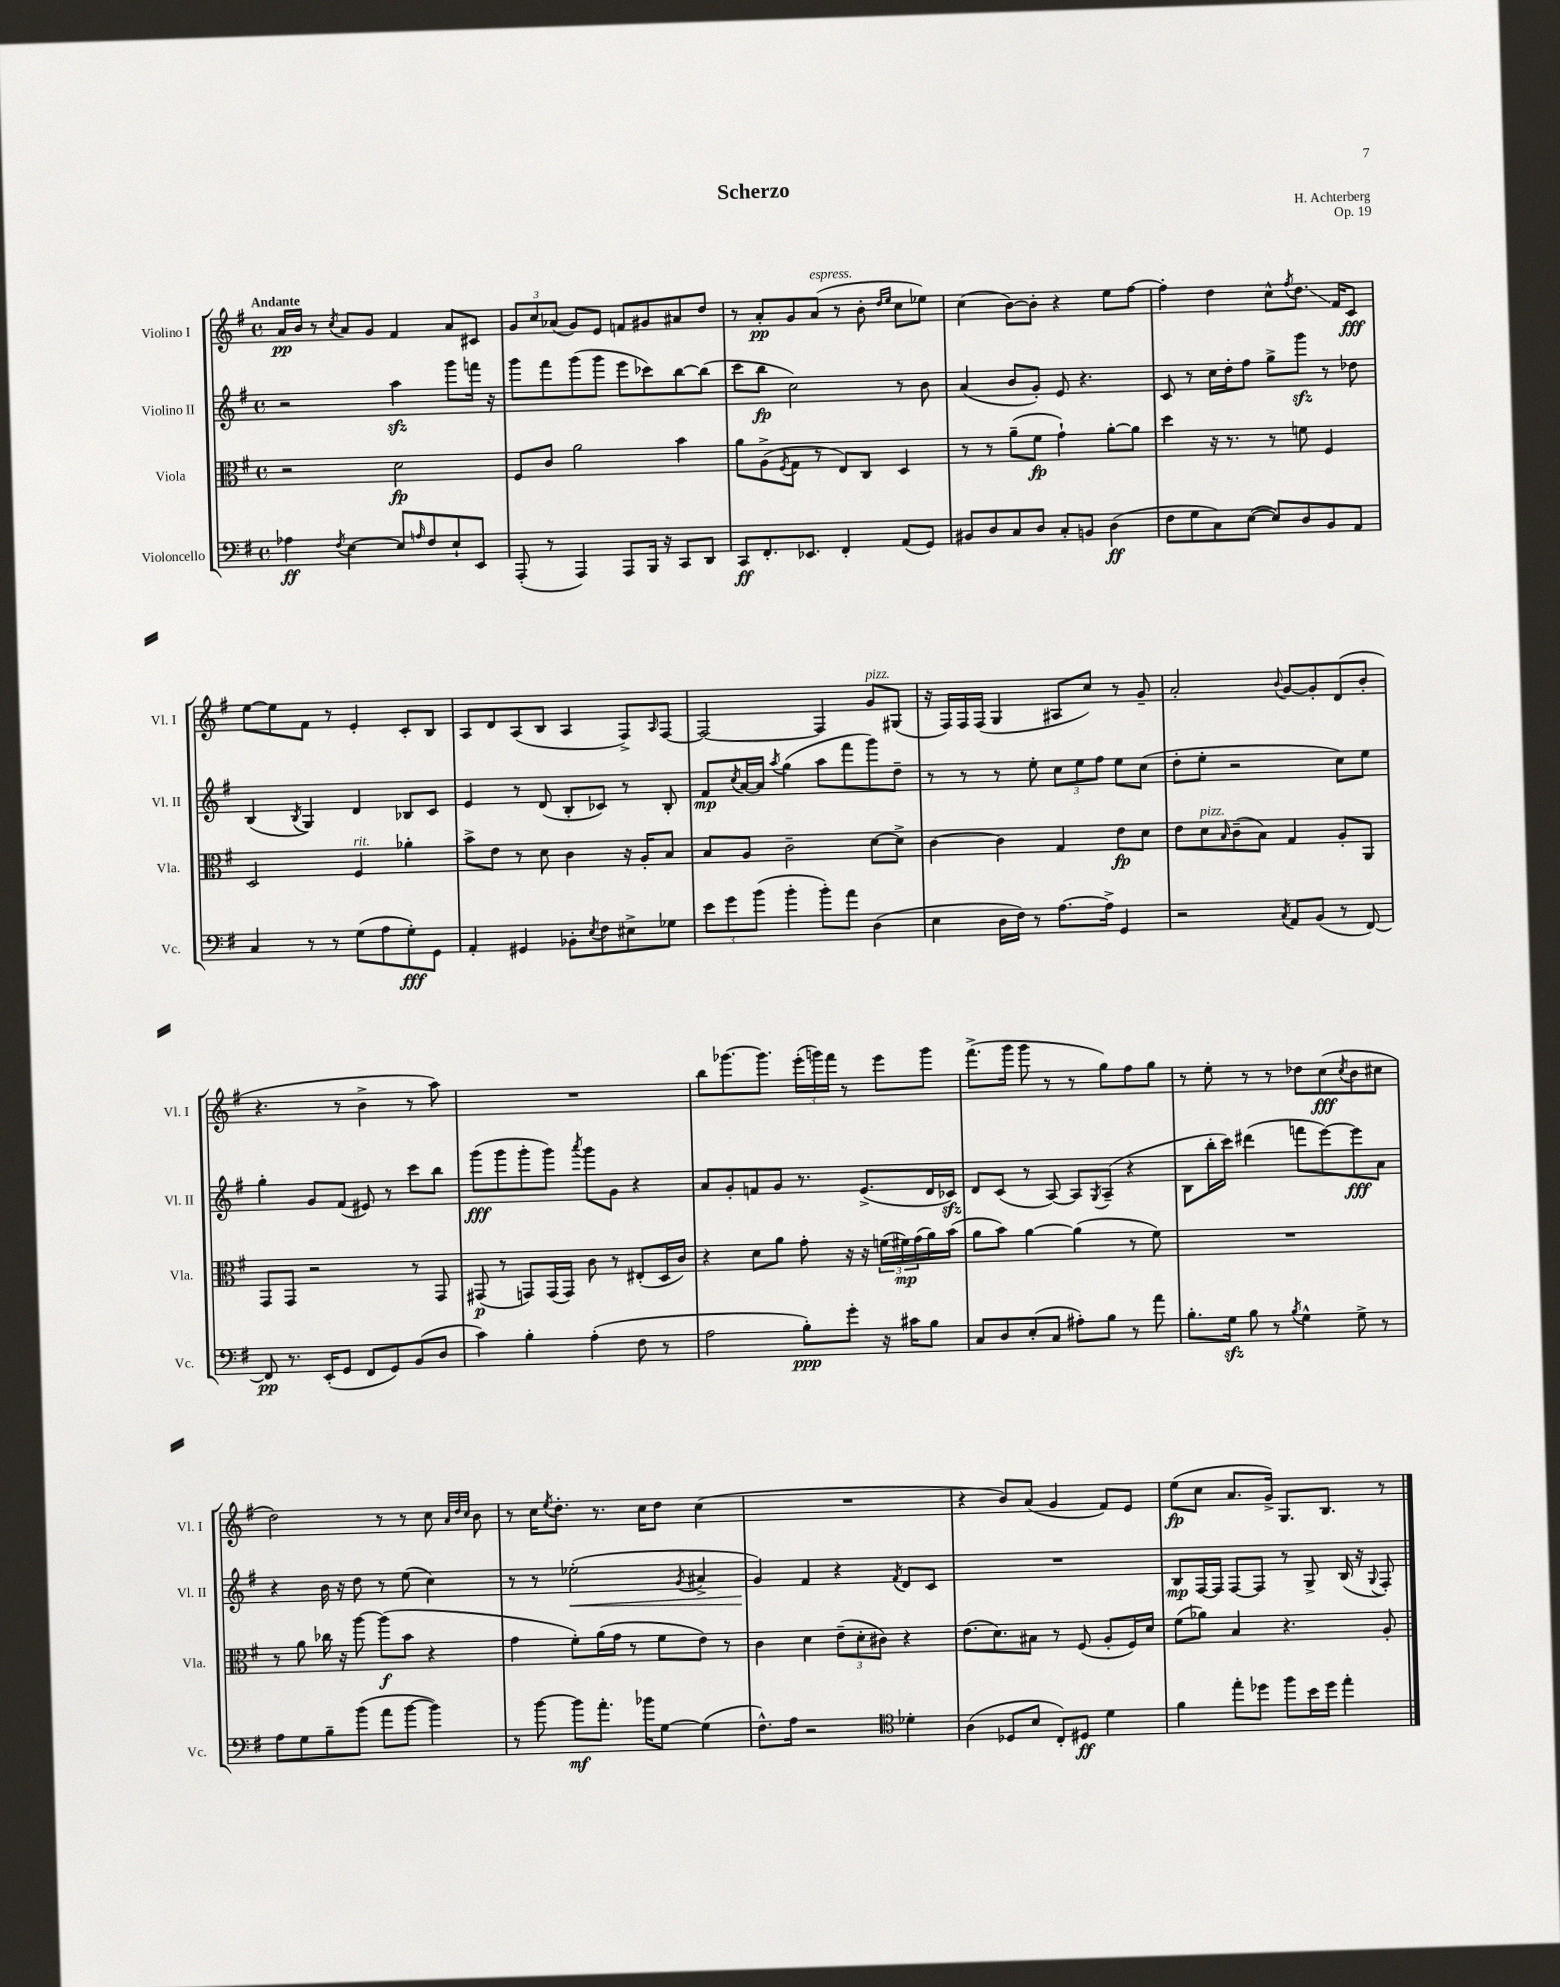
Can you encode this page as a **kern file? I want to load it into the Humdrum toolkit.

**kern	**kern	**kern	**kern
*staff4	*staff3	*staff2	*staff1
*clefF4	*clefC3	*clefG2	*clefG2
*k[f#]	*k[f#]	*k[f#]	*k[f#]
*M4/4	*M4/4	*M4/4	*M4/4
*met(c)	*met(c)	*met(c)	*met(c)
4A-	2r	2r	16a
.	.	.	16b
.	.	.	8r
8qF#	.	.	8qcc
[4E	.	.	8a
.	.	.	8g
8E]	2d	4aa	4f#
16qqA	.	.	.
8F#	.	.	.
8E`	.	8ggg	8a
8EE	.	16fff	8c#
.	.	16r	.
=	=	=	=
(8AAA'	8F#	8ggg	12g
.	.	.	12cc
8r	8c	8fff#	.
.	.	.	(12a-
4AAA)	2a	(8ggg	8g)
.	.	8ggg	8e
8AAA	.	8eee	8f
16BBB	.	8ccc-)	8g#
16r	.	.	.
8CC	4b	[8bb	8a#
8DD	.	(8bb]	8dd
=	=	=	=
8CC	8a	8ccc	8r
8.FF#'	(8A^	8bb	8a'
.	8qF#	.	.
.	8G	2cc)	8g
8.EE-	.	.	.
.	8r	.	(8a
4FF#'	8E)	.	8r
.	8C	.	8b'
.	.	.	16qqdd
.	.	.	16qqee
(8AA	4D	8r	8cc
8GG)	.	8b	8ee-)
=	=	=	=
8BB#	8r	(4a	(4cc
8D	8r	.	.
8C	(8a~	8b	[8b)
8D	8f#	8g')	8b']
8C'	4g`)	8e	4r
8BB	.	4.r	.
(4D	[8a'	.	8ee
.	8a]	.	[8ff#
=	=	=	=
8F#	4dd	8c	4ff#']
8G	.	8r	.
8C)	16r	16cc	4dd
.	8.r	16dd'	.
([8E	.	8ff#	.
8E])	8r	8gg^	8cc^^
.	.	.	8qff#
8D	8f	8ggg	8.dd
8BB	4F#	8r	.
.	.	.	16f#
8AA	.	8dd-	8c
=	=	=	=
4C	2D	(4B	[8ee
.	.	.	8ee]
.	.	8qB	.
8r	.	4G)	8f#
8r	.	.	8r
(8G	4F#	4d	4e'
8A	.	.	.
8G')	4a-'	8B-	8c'
8GG	.	8c	8B
=	=	=	=
4AA'	8b^	4e	8A
.	8e	.	8d
4GG#	8r	8r	(8A
.	8d	(8d	8B
8BB-'	4c	8B'	4A
8qE	.	.	.
8F#	.	8c-)	.
8E#^	16r	8r	8F#^)
.	16A'	.	.
.	.	.	16qqA
8G-	8B	8B'	[8F#
=	=	=	=
12e	8B	8f#	2F#_
12g	.	.	.
.	.	8qcc	.
.	8A	[16a	.
(12b	.	.	.
.	.	16a]	.
.	.	8qaa	.
4b'	2c~	(4gg	.
8b')	.	8aa	4F#]
8a	.	8fff#	.
(4D	[8d	8ggg)	8g
.	8d^]	8dd~	(8G#
=	=	=	=
4E	[4c	8r	16r
.	.	.	16F#)
.	.	8r	16F#
.	.	.	(16F#
16D	4c]	8r	4G
16F#)	.	.	.
8r	.	8ee'	.
[8.A	4G	12cc	8A#
.	.	12ee	.
.	.	.	8cc)
.	.	12ff#	.
16A^]	.	.	.
4GG	8e	8ee	8r
.	8d	(8cc	8g~
=	=	=	=
2r	8e	8dd'	2a'
.	8d	8ee'	.
.	16qqB	.	.
.	(8c~	2r	.
.	8B)	.	.
8qC	.	.	8qqb
8AA	4G	.	[8g
(8BB	.	.	8g']
8r	8A'	8cc)	(8d
[8FF#)	8AA	8ee	8b'
=	=	=	=
8FF#]	8GG	4gg'	4.r
8.r	8GG	.	.
.	2r	8g	.
(16EE'	.	.	.
8GG	.	(8f#	8r
8FF#	.	8e#)	4b^
8GG)	.	8r	.
(8BB	8r	8ccc	8r
8D	8GG	8bb	8aa)
=	=	=	=
4c)	(8GG#	(8ggg	1r
.	8r	8ggg	.
4B'	8GG)	8ggg'	.
.	(16GG	8ggg)	.
.	16GG)	.	.
.	.	8qaaa	.
(4A'	8c	8ggg	.
.	8r	8g	.
8F#	(8E#'	4r	.
8r	16D	.	.
.	16c)	.	.
=	=	=	=
2A	4r	8a	8bb
.	.	8g'	[8.ggg-
.	8d	8f	.
.	.	.	8.ggg-]
.	8a	8g	.
8B')	8g'	8.r	(24eee'
.	.	.	24ggg)
.	.	.	24fff#
8g'	16r	.	8r
.	16r	(8.e^	.
16r	(24f	.	8eee
.	24f#)	.	.
16c#	.	.	.
.	(24g	.	.
8B	16a)	16d	8ggg
.	(16b	16c-)	.
=	=	=	=
8C	8a	8d	(8.fff#^
8D	8b)	(8c	.
.	.	.	16ggg
(8E'	[4a	8r	8ggg
8C	.	[8A)	8r
8A#')	(4a]	8A]	8r
.	.	8qG	.
8B	.	(8A~	8gg)
8r	8r	4r	8ff#
8a	8f#)	.	8gg
=	=	=	=
8.B'	1r	8B	8r
.	.	16bb'	8ee'
16G	.	16ccc)	.
8B	.	(4ddd#	8r
8r	.	.	8r
8qB	.	.	.
4G^^	.	8fff	8dd-
.	.	[8eee)	(8cc
.	.	.	8qcc
8G^	.	8eee]	8b
8r	.	8a	8cc#
=	=	=	=
8A	8r	4r	2dd)
8G	8a	.	.
8B~	16cc-	16b	.
.	16r	16r	.
(8b	[8aa	8dd	.
8a	(8aa]	8r	8r
[8b	8b	(8ee	8r
4b])	4r	4cc)	8cc
.	.	.	32qqa
.	.	.	32qqdd
.	.	.	32qqcc
.	.	.	8b
=	=	=	=
8r	4g	8r	8r
[8b	.	8r	16cc
.	.	.	8qee
.	.	.	8.dd'
8b]	8f#')	(2ee-'	.
8.a'	(16a	.	8.r
.	16g	.	.
.	8r	.	.
16b-	.	.	16cc
[8G	8f#	.	8dd
.	.	8qg	.
(4G]	8e)	4a#^	(4cc
.	8r	.	.
=	=	=	=
8.F#^^)	4c	4g)	1r
16A	.	.	.
2r	4d	4f#	.
.	(12e~	4r	.
.	12d'	.	.
.	12c#)	.	.
*clefC4	*	*	*
.	.	8qf#	.
4d-'	4r	8d	.
.	.	8c	.
=	=	=	=
(4A	(8.e	1r	4r
.	8.d)	.	.
8D-	.	.	8b)
8B	8B#	.	(8a
8C')	8r	.	4g
8D#	(8F#	.	.
4d	8A'	.	8f#)
.	16F#)	.	8e
.	16d	.	.
=	=	=	=
4f#	(8f#	8B	(8ee
.	8a-)	[16F#	8cc
.	.	16F#]	.
8ee'	4B	[8F#	8.a
8dd-	.	8F#]	.
.	.	.	16g^)
8ff#	4.r	8r	8.G
16b	.	8G^	.
16dd-	.	.	8.B
4ee'	.	(16B	.
.	.	16r	.
.	.	8qqG	.
.	8A'	8F#')	8r
==	==	==	==
*-	*-	*-	*-
